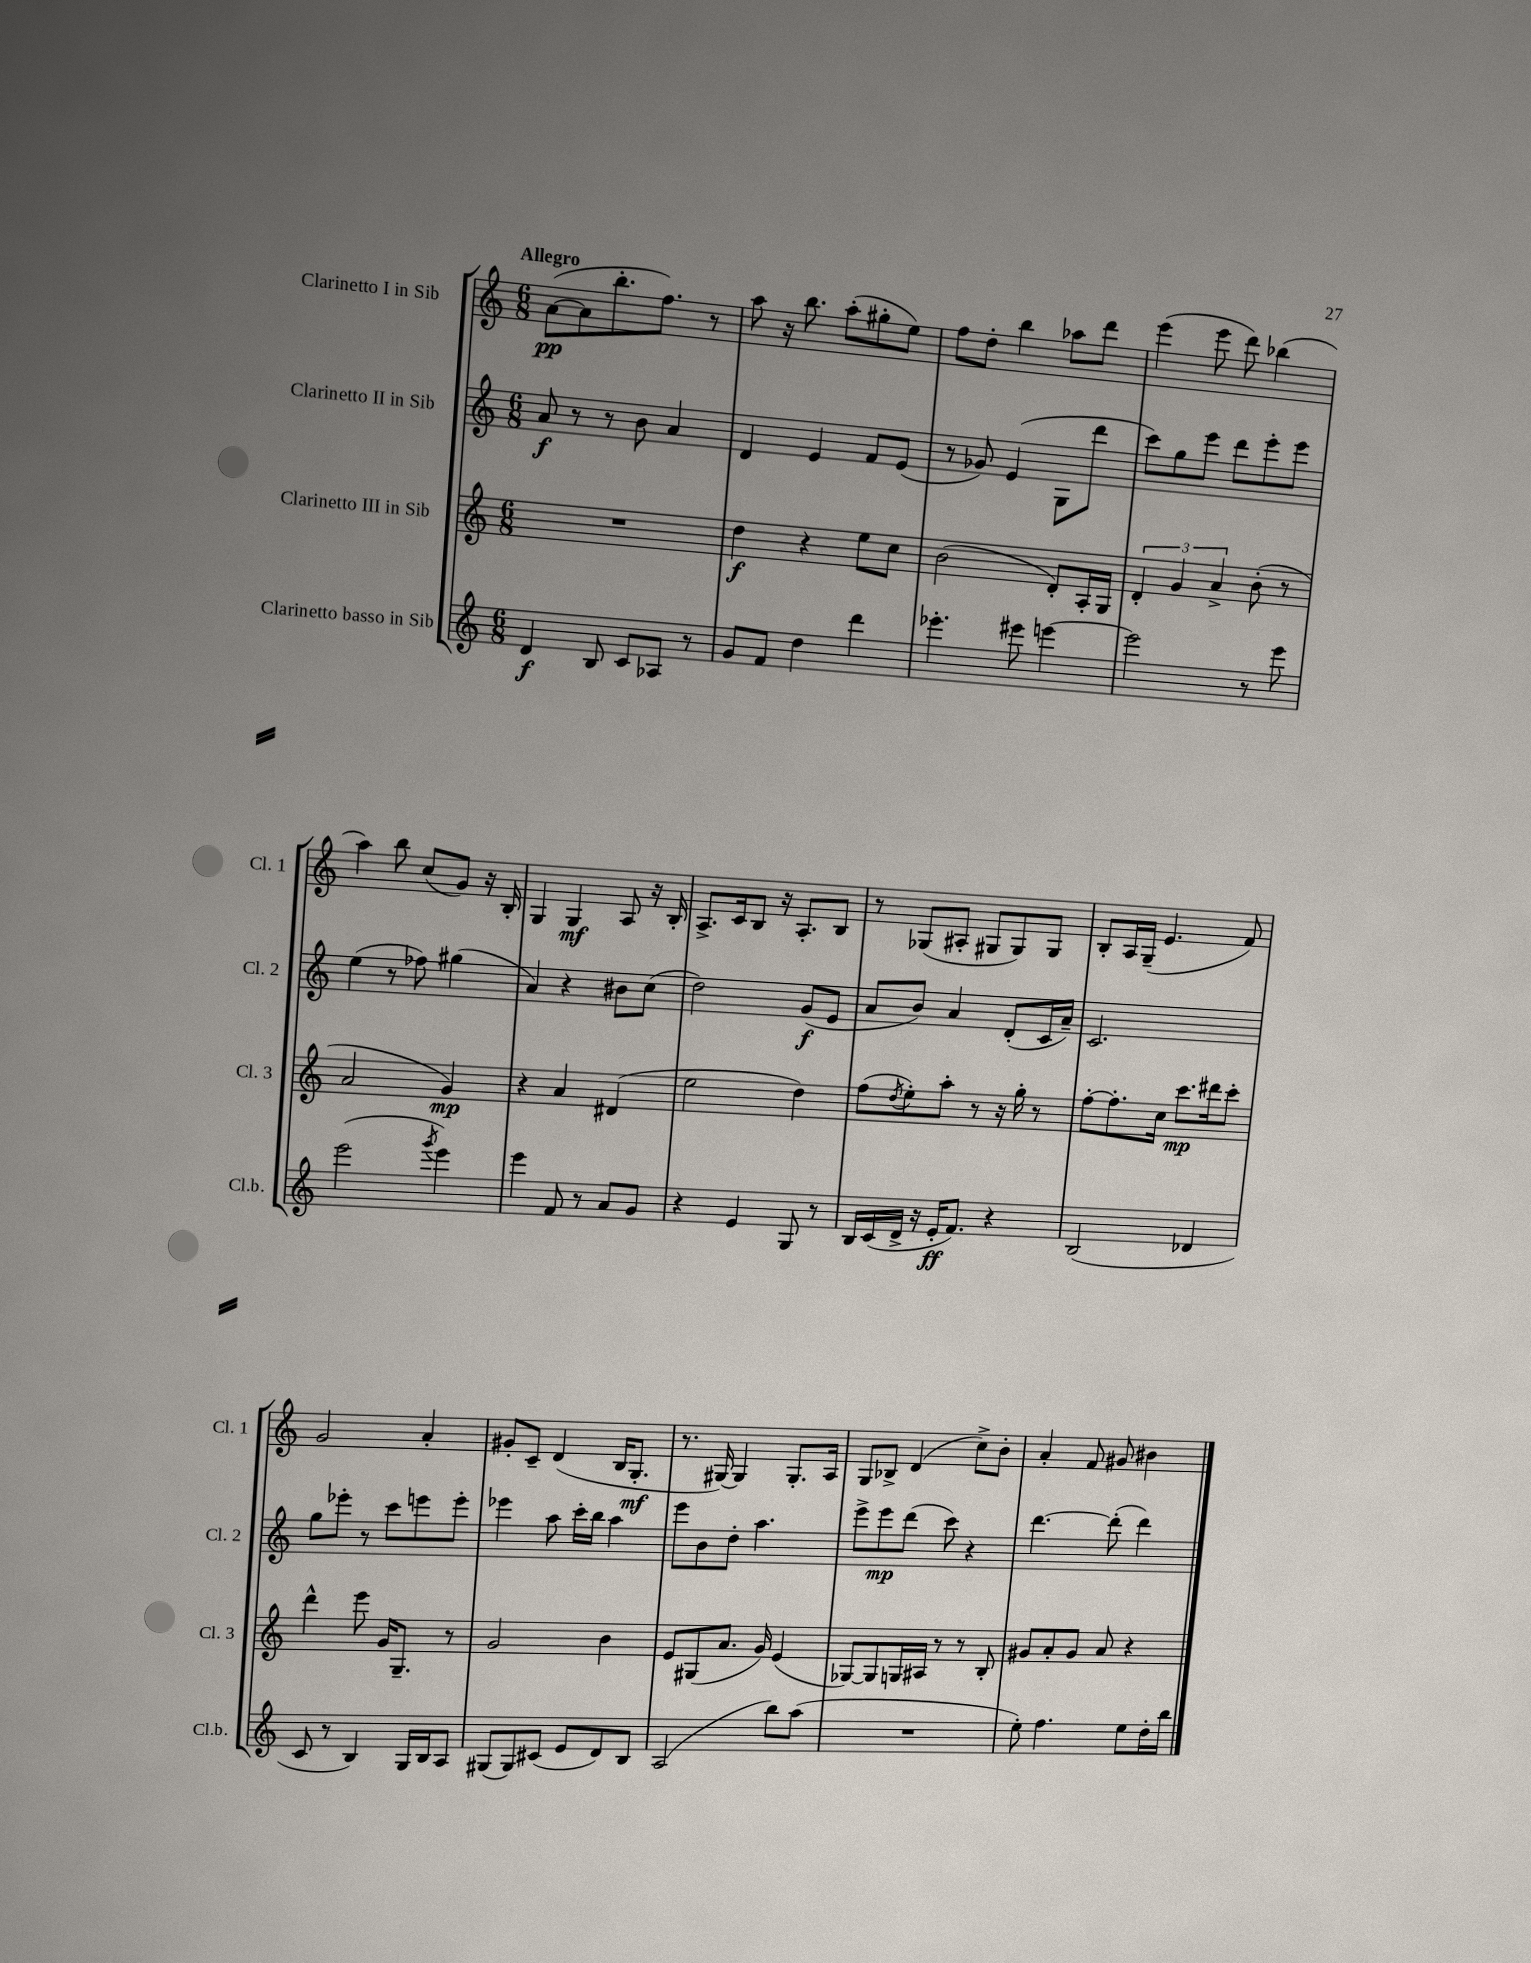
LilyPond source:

<<
\new StaffGroup <<
\new Staff = "s0" \with { instrumentName = "Clarinetto I in Sib" shortInstrumentName = "Cl. 1" } {
    \clef treble \key c \major \numericTimeSignature \time 6/8 \tempo "Allegro"
    a'8~\pp( a'8 b''8.-. f''8.) r8 |
    a''8 r16 b''8. a''8-.( gis''8-. e''8) |
    f''8 d''8-. b''4 aes''8 d'''8 |
    e'''4( e'''8 d'''8) bes''4( |
    a''4) b''8 c''8( g'8) r16 b16-. |
    g4 g4\mf a8 r16 b16-. |
    a8.-> c'16 b8 r16 a8.-. b8 |
    r8 ges8( ais8-. gis8 gis8) gis8 |
    b8-. a16 g16--( e'4. f'8) |
    g'2 a'4-. |
    gis'8-. c'8-- d'4( b16 g8.-.\mf |
    r8. gis16~) gis4 gis8.-. a16 |
    g8 bes8-> d'4( c''8->) b'8-. |
    a'4-. f'8 gis'8 bis'4 \bar "|." |
}
\new Staff = "s1" \with { instrumentName = "Clarinetto II in Sib" shortInstrumentName = "Cl. 2" } {
    \clef treble \key c \major \numericTimeSignature \time 6/8
    a'8\f r8 r8 b'8 a'4 |
    d'4 e'4 f'8 e'8( |
    r8 ges'8) e'4( g8 d'''8 |
    c'''8) g''8 e'''8 d'''8 e'''8-. e'''8 |
    e''4( r8 fes''8) gis''4( |
    a'4) r4 bis'8 c''8( |
    d''2) g'8\f( e'8 |
    a'8 b'8) a'4 d'8-.( c'16 a'16--) |
    c'2. |
    g''8 ees'''8-. r8 c'''8 e'''8 e'''8-. |
    ees'''4 a''8 c'''16-. b''16 a''4 |
    e'''8 b'8 d''8-. a''4. |
    e'''8-> e'''8\mp d'''8( c'''8) r4 |
    d'''4.~ d'''8-.( d'''4) \bar "|." |
}
\new Staff = "s2" \with { instrumentName = "Clarinetto III in Sib" shortInstrumentName = "Cl. 3" } {
    \clef treble \key c \major \numericTimeSignature \time 6/8
    R2. |
    d''4\f r4 e''8 c''8 |
    b'2( d'8-.) a16-. g16 |
    \tuplet 3/2 { d'4-. g'4 a'4-> } b'8-.( r8 |
    a'2 g'4\mp) |
    r4 a'4 dis'4( |
    e''2 d''4) |
    f''8( \acciaccatura { d''8 } e''8-.) a''8-. r8 r16 g''16-. r8 |
    f''8~-. f''8.-. c''16 c'''8.\mp dis'''16 c'''8-. |
    d'''4-^ e'''8 g'16 g8.-- r8 |
    g'2 b'4 |
    e'8 gis8( a'8. g'16) e'4( |
    ges8~) ges8 g16 ais16 r8 r8 b8-. |
    gis'8 a'8-. gis'8 a'8 r4 \bar "|." |
}
\new Staff = "s3" \with { instrumentName = "Clarinetto basso in Sib" shortInstrumentName = "Cl.b." } {
    \clef treble \key c \major \numericTimeSignature \time 6/8
    d'4\f b8 c'8 aes8 r8 |
    g'8 f'8 d''4 d'''4 |
    ees'''4.-. eis'''8 e'''4~ |
    e'''2 r8 e'''8 |
    e'''2( \acciaccatura { g'''8 } e'''4) |
    e'''4 f'8 r8 a'8 g'8 |
    r4 e'4 g8 r8 |
    b16 c'16( d'16-> r16 e'16-.\ff f'8.) r4 |
    b2( des'4 |
    c'8 r8 b4) g16 b16 a8 |
    gis8( gis8) cis'8( e'8 d'8) b8 |
    a2( b''8) a''8( |
    R2. |
    e''8-.) f''4. e''8 d''16-. b''16 \bar "|." |
}
>>
>>
\layout { \context { \Score \remove "Bar_number_engraver" } }
